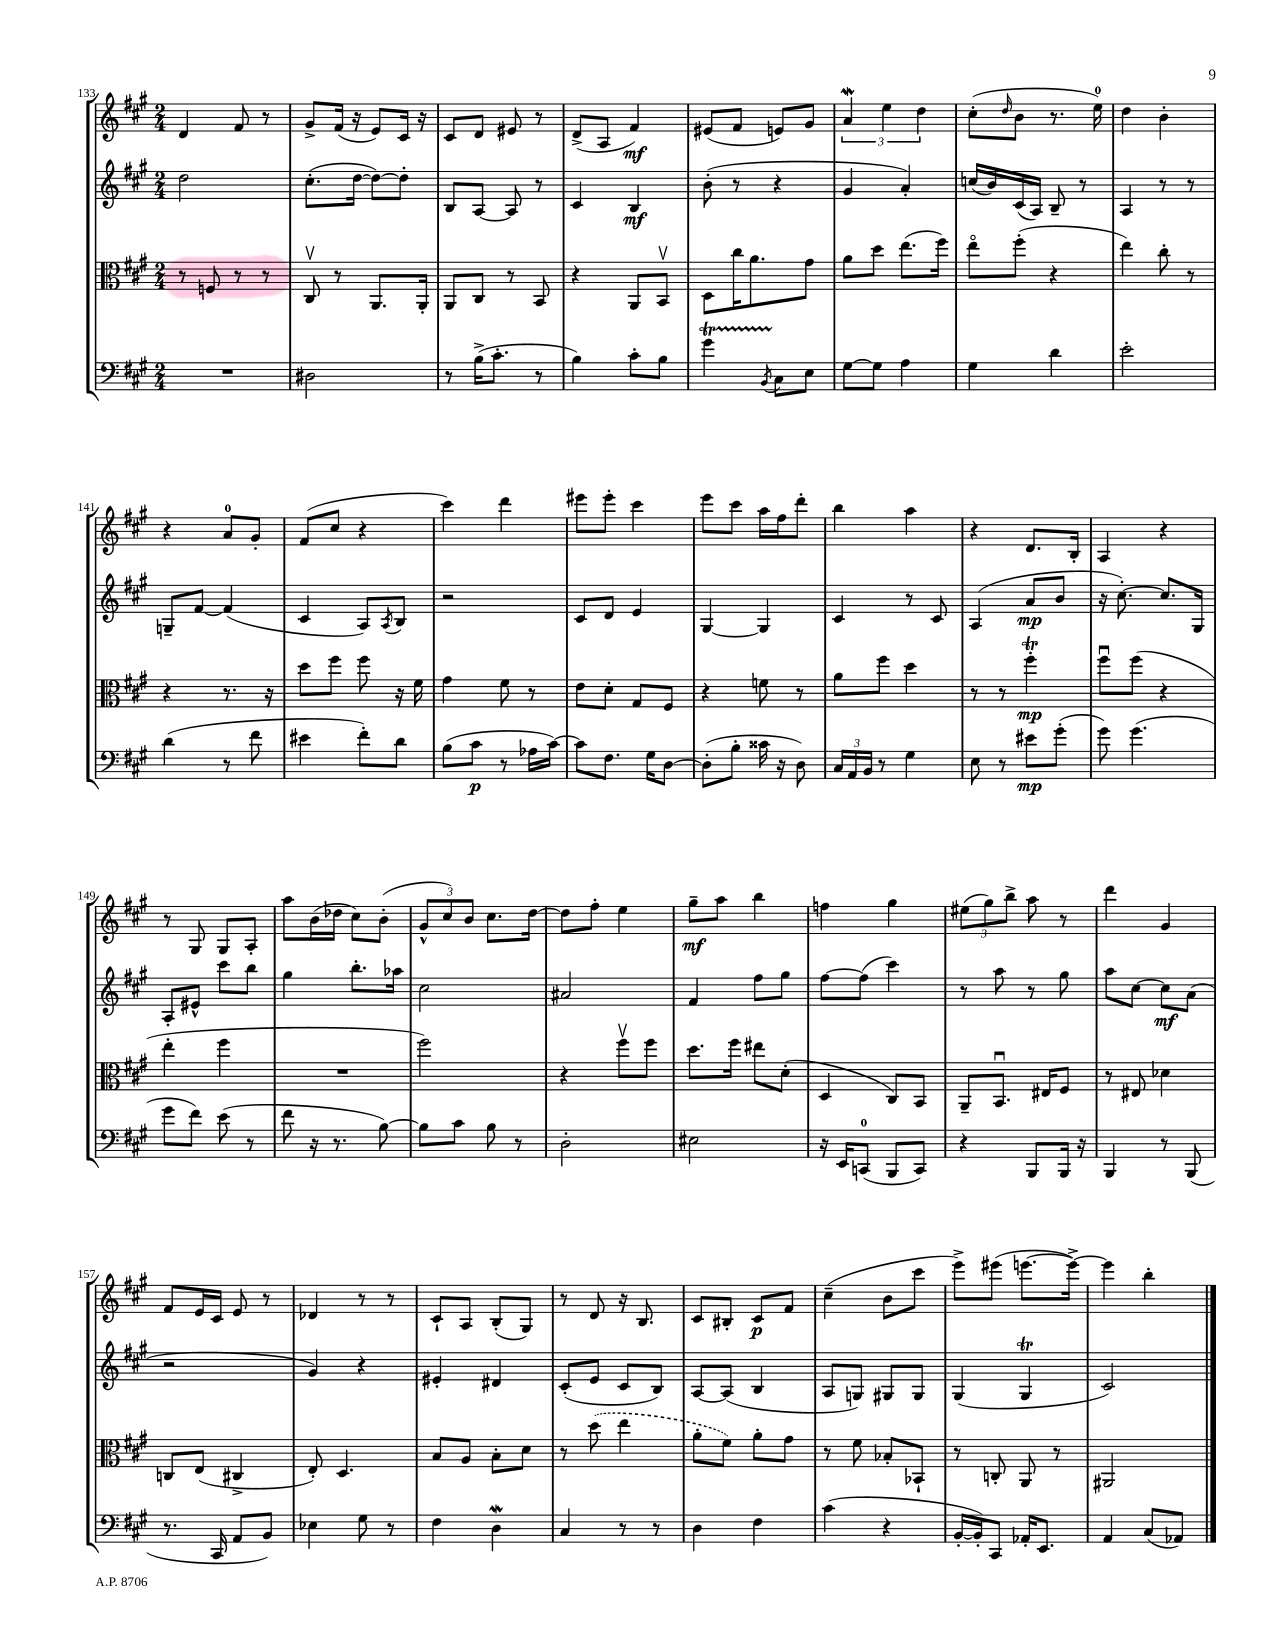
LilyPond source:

<<
\new StaffGroup <<
\new Staff = "s0" {
    \clef treble \key a \major \numericTimeSignature \time 2/4
    d'4 fis'8 r8 |
    gis'8-> fis'16( r16 e'8) cis'16 r16 |
    cis'8 d'8 eis'8 r8 |
    d'8->( a8 fis'4\mf) |
    eis'8( fis'8 e'8) gis'8 |
    \tuplet 3/2 { a'4\mordent e''4 d''4 } |
    cis''8-.( \grace { d''16 } b'8 r8. e''16-0) |
    d''4 b'4-. |
    r4 a'8-0 gis'8-. |
    fis'8( cis''8 r4 |
    cis'''4) d'''4 |
    eis'''8 eis'''8-. cis'''4 |
    e'''8 cis'''8 a''16 fis''16 d'''8-. |
    b''4 a''4 |
    r4 d'8. b16-. |
    a4 r4 |
    r8 gis8 gis8 a8-. |
    a''8 b'16( des''16 cis''8) b'8-.( |
    \tuplet 3/2 { gis'8-^ cis''8) b'8 } cis''8. d''16~ |
    d''8 fis''8-. e''4 |
    gis''8--\mf a''8 b''4 |
    f''4 gis''4 |
    \tuplet 3/2 { eis''8( gis''8) b''8-> } a''8 r8 |
    d'''4 gis'4 |
    fis'8 e'16 cis'16 e'8 r8 |
    des'4 r8 r8 |
    cis'8-! a8 b8-.( gis8) |
    r8 d'8 r16 b8. |
    cis'8 bis8-. cis'8\p fis'8 |
    cis''4--( b'8 cis'''8 |
    e'''8->) eis'''8( e'''8.~ e'''16~->) |
    e'''4 b''4-. \bar "|." |
}
\new Staff = "s1" {
    \clef treble \key a \major \numericTimeSignature \time 2/4
    d''2 |
    cis''8.-.( d''16~ d''8~) d''8-. |
    b8 a8~ a8 r8 |
    cis'4 b4\mf |
    b'8-.( r8 r4 |
    gis'4 a'4-.) |
    c''16( b'16) cis'16( a16) b8-- r8 |
    a4 r8 r8 |
    g8-- fis'8~ fis'4( |
    cis'4 a8) \acciaccatura { a8 } b8 |
    r2 |
    cis'8 d'8 e'4 |
    gis4~ gis4 |
    cis'4 r8 cis'8 |
    a4( a'8\mp b'8 |
    r16 cis''8.~-.) cis''8. gis16 |
    a8-. eis'8-^ cis'''8 b''8 |
    gis''4 b''8.-. aes''16 |
    cis''2 |
    ais'2 |
    fis'4 fis''8 gis''8 |
    fis''8~ fis''8( cis'''4) |
    r8 a''8 r8 gis''8 |
    a''8 cis''8~ cis''8\mf a'8( |
    r2 |
    gis'4) r4 |
    eis'4-. dis'4 |
    cis'8-.( e'8 cis'8 b8) |
    a8~ a8( b4 |
    a8 g8) gis8 gis8 |
    gis4( gis4\trill |
    cis'2) \bar "|." |
}
\new Staff = "s2" {
    \clef alto \key a \major \numericTimeSignature \time 2/4
    r8 f8 r8 r8 |
    cis8\upbow r8 a,8. a,16-. |
    a,8 cis8 r8 b,8 |
    r4 a,8 b,8\upbow |
    d8 cis''16 a'8. gis'8 |
    a'8 d''8 e''8.( fis''16) |
    e''8\flageolet fis''8-.( r4 |
    e''4) cis''8-. r8 |
    r4 r8. r16 |
    d''8 fis''8 fis''8 r16 fis'16 |
    gis'4 fis'8 r8 |
    e'8 d'8-. gis8 fis8 |
    r4 f'8 r8 |
    a'8 fis''8 d''4 |
    r8 r8 fis''4-.\trill\mp |
    fis''8\downbow fis''8( r4 |
    e''4-. fis''4 |
    R2 |
    fis''2) |
    r4 fis''8\upbow fis''8 |
    d''8. fis''16 eis''8 d'8-.( |
    d4 cis8) b,8 |
    a,8-- b,8.\downbow eis16 fis8 |
    r8 eis8 des'4 |
    c8 e8( cis4-> |
    e8-.) d4. |
    b8 a8 b8-. d'8 |
    r8 \once \slurDashed d''8( e''4 |
    a'8-. fis'8) a'8-. gis'8 |
    r8 fis'8 bes8-. bes,8-! |
    r8 c8-. a,8 r8 |
    ais,2 \bar "|." |
}
\new Staff = "s3" {
    \clef bass \key a \major \numericTimeSignature \time 2/4
    R2 |
    dis2 |
    r8 b16->( cis'8.-. r8 |
    b4) cis'8-. b8 |
    gis'4\startTrillSpan \acciaccatura { b,8 } cis8\stopTrillSpan e8 |
    gis8~ gis8 a4 |
    gis4 d'4 |
    e'2-. |
    d'4( r8 fis'8 |
    eis'4 fis'8-.) d'8 |
    b8( cis'8\p r8 aes16 cis'16~) |
    cis'8 fis8. gis16 d8~ |
    d8-.( b8-. cisis'16 r16 d8) |
    \tuplet 3/2 { cis16 a,16 b,16 } r8 gis4 |
    e8 r8 eis'8\mp gis'8-.( |
    gis'8) gis'4.( |
    gis'8 fis'8) e'8( r8 |
    fis'8 r16 r8. b8~) |
    b8 cis'8 b8 r8 |
    d2-. |
    eis2 |
    r16 e,16 c,8-0( b,,8 c,8) |
    r4 b,,8 b,,16 r16 |
    b,,4 r8 b,,8( |
    r8. cis,16 a,8 b,8) |
    ees4 gis8 r8 |
    fis4 d4\mordent |
    cis4 r8 r8 |
    d4 fis4 |
    cis'4( r4 |
    b,16~-. b,16-.) cis,8 aes,16-. e,8. |
    a,4 cis8( aes,8) \bar "|." |
}
>>
>>
\layout { \context { \Score currentBarNumber = #133 } }
